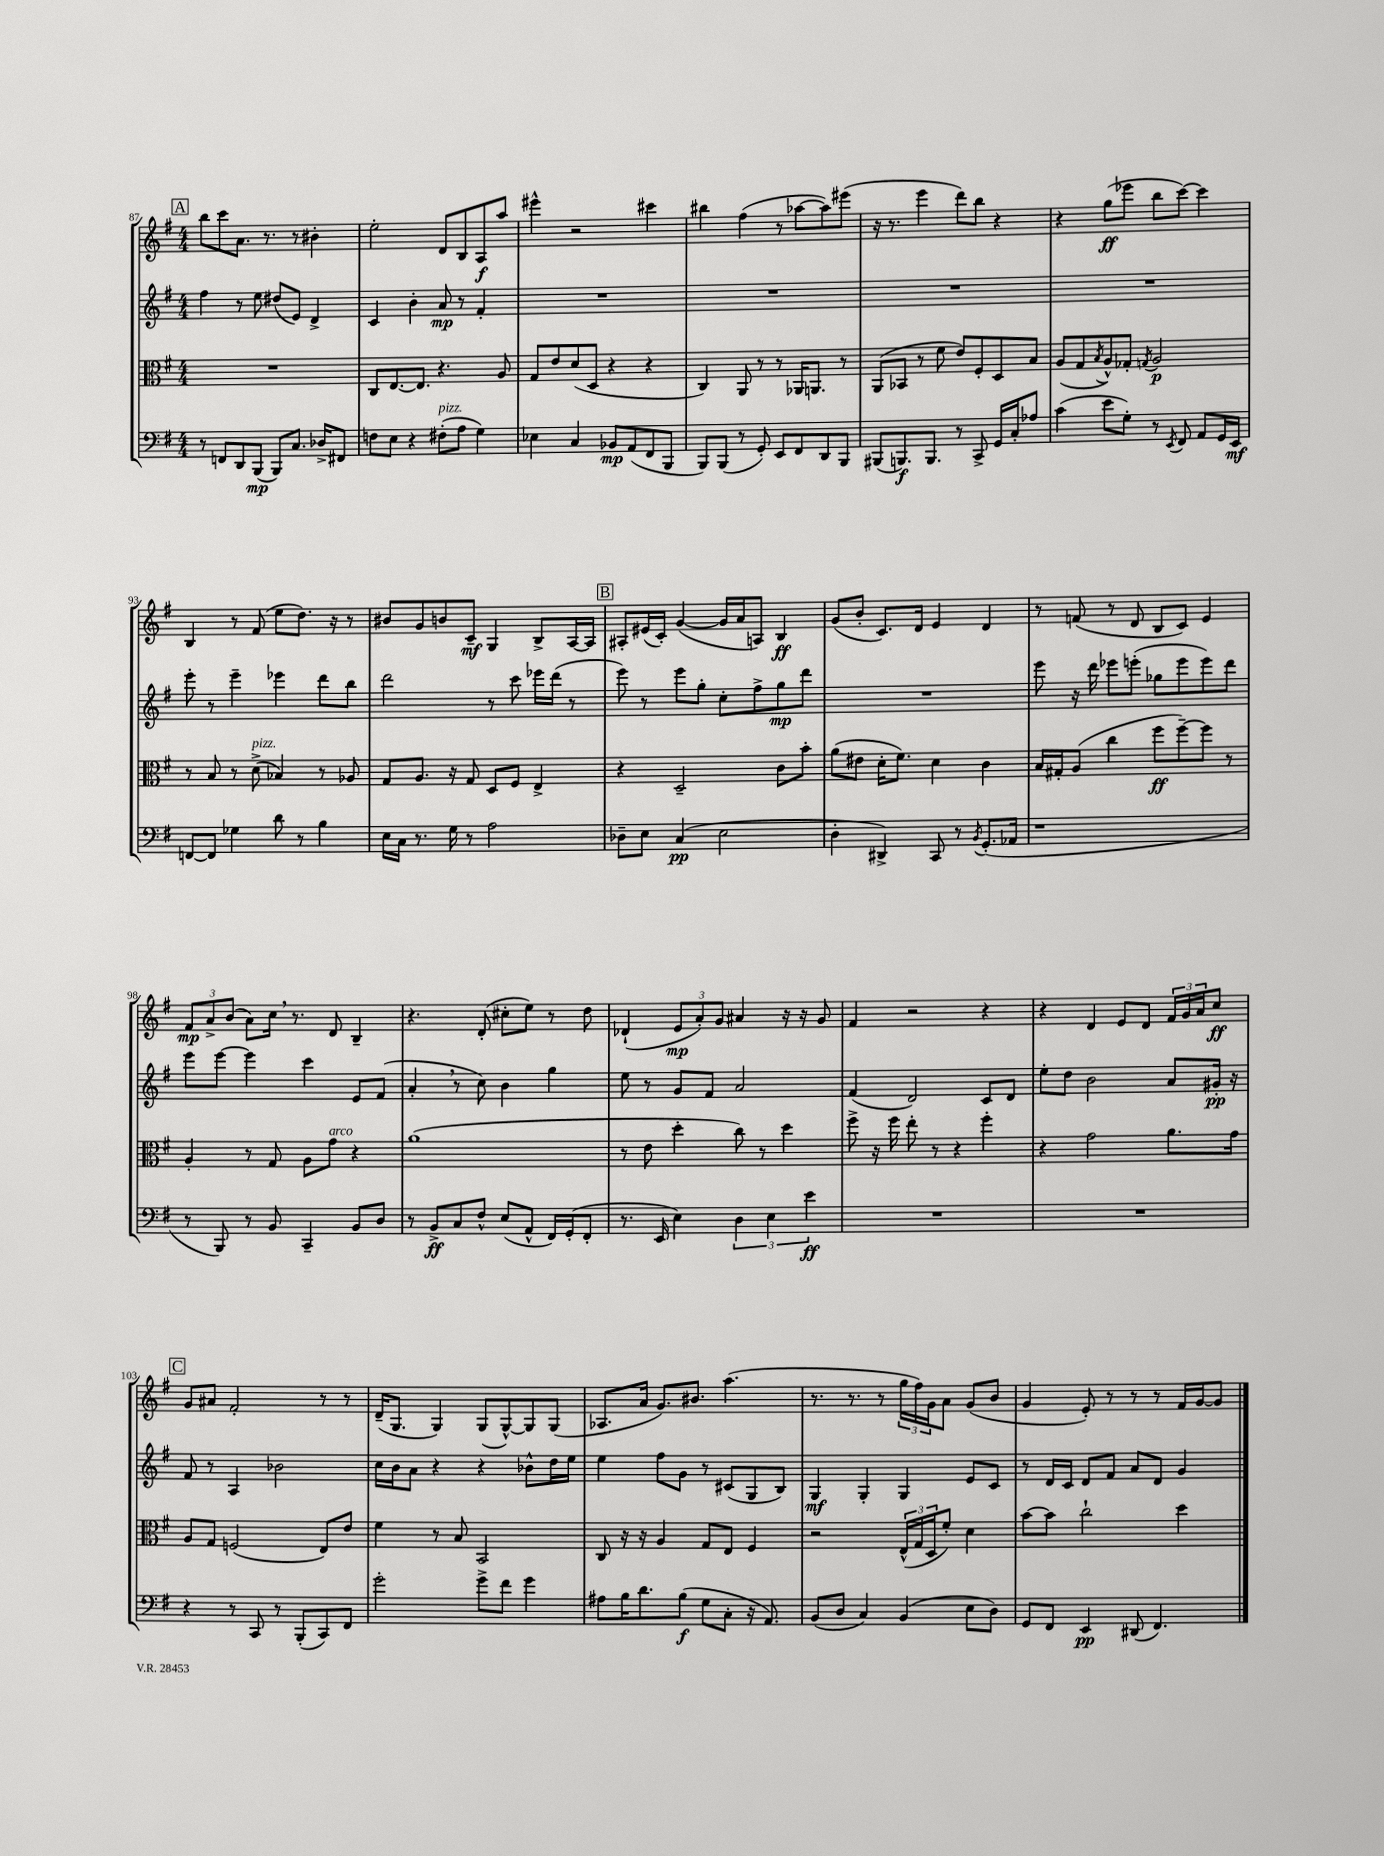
<<
\new StaffGroup <<
\new Staff = "s0" {
    \clef treble \key g \major \numericTimeSignature \time 4/4
    \mark \markup { \box "A" } b''8 c'''8 a'8. r8. r8 bis'4-. |
    e''2-. d'8 b8 a8\f a''8 |
    eis'''4-^ r2 cis'''4 |
    bis''4 fis''4( r8 aes''8~ aes''8) eis'''8( |
    r16 r8. e'''4 d'''8) b''8 r4 |
    r4 g''8\ff( ees'''8 b''8 c'''8~) c'''4 |
    b4 r8 fis'8( e''8 d''8.) r16 r8 |
    bis'8 g'8 b'8 c'8--\mf g4 b8-> a16~ a16 |
    \mark \markup { \box "B" } ais8-. eis'16( c'16-.) g'4~( g'16 a'16 a8) b4\ff |
    g'8( b'8-. c'8.) d'16 e'4 d'4 |
    r8 f'8( r8 d'8 b8 c'8) e'4 |
    \tuplet 3/2 { fis'8\mp a'8-> b'8( } a'8) c''16 \breathe r8. d'8 b4-- |
    r4. d'8-.( cis''8-. e''8) r8 d''8 |
    des'4-!( \tuplet 3/2 { e'8\mp a'8-.) g'8 } ais'4 r16 r16 g'8 |
    fis'4 r2 r4 |
    r4 d'4 e'8 d'8 \tuplet 3/2 { fis'16 g'16 a'16 } c''8\ff |
    \mark \markup { \box "C" } g'8 ais'8 fis'2-. r8 r8 |
    d'16--( g8. g4) g8( g8~-^) g8 g8( |
    aes8. a'16 g'8.) bis'8. a''4.( |
    r8. r8. r8 \tuplet 3/2 { g''16 fis''16) g'16 } a'8 g'8( b'8 |
    g'4 e'8-.) r8 r8 r8 fis'16 g'16~ g'8 \bar "|." |
}
\new Staff = "s1" {
    \clef treble \key g \major \numericTimeSignature \time 4/4
    \mark \markup { \box "A" } fis''4 r8 e''8 dis''8( e'8) d'4-> |
    c'4 b'4-. a'8\mp r8 fis'4-. |
    R1 |
    R1 |
    R1 |
    R1 |
    e'''8-. r8 e'''4-- ees'''4 d'''8 b''8 |
    d'''2 r8 c'''8 ees'''16 d'''16( r8 |
    \mark \markup { \box "B" } e'''8) r8 e'''8 g''8-. c''8-. fis''8-> g''8\mp d'''8 |
    R1 |
    e'''8 r16 d'''16 ees'''8 e'''8-.( ges''8 e'''8 e'''8) d'''8 |
    e'''8 e'''8~ e'''4 c'''4 e'8 fis'8( |
    a'4-. \breathe r8 c''8) b'4 g''4 |
    e''8 r8 g'8 fis'8 a'2 |
    fis'4( d'2) c'8 d'8 |
    e''8-. d''8 b'2 a'8 gis'16-.\pp r16 |
    \mark \markup { \box "C" } fis'8 r8 a4 bes'2 |
    c''16 b'16 a'8 r4 r4 bes'8-^ d''16 e''16 |
    e''4 fis''8 g'8 r8 cis'8( g8 b8) |
    g4\mf g4-. g4 e'8 c'8 |
    r8 d'16 c'16 d'8 fis'8 a'8 d'8 g'4 \bar "|." |
}
\new Staff = "s2" {
    \clef alto \key g \major \numericTimeSignature \time 4/4
    \mark \markup { \box "A" } R1 |
    c8 e8.~ e8. r4. a8 |
    g8 e'8 d'8( d8 r4 r4 |
    c4) a,8 r8 r8 aes,16 a,8. r8 |
    a,8( bes,8 r8 fis'8 e'8) fis8-. d8 b8 |
    a8( g8 \acciaccatura { b8 } a8-^) ges8-. \acciaccatura { g8 } a2\p |
    r8 b8 r8 d'8->^\markup { \italic "pizz." }( bes4) r8 aes8 |
    g8 a8. r16 g8 d8 fis8 e4-> |
    \mark \markup { \box "B" } r4 d2-- c'8 b'8-. |
    a'8( eis'8 d'16-. fis'8.) d'4 c'4 |
    b16 gis16-. a8( c''4 fis''8\ff fis''8~--) fis''8 r8 |
    a4-. r8 g8 a8 g'8^\markup { \italic "arco" } r4 |
    a'1( |
    r8 e'8 d''4-. c''8) r8 d''4 |
    fis''8-> r16 fis''16 e''8-. r8 r4 fis''4-. |
    r4 g'2 a'8. g'16 |
    \mark \markup { \box "C" } a8 g8 f2( e8) e'8 |
    fis'4 r8 b8 b,2 |
    c8 r16 r16 a4 g8 e8 fis4 |
    r2 \tuplet 3/2 { e16-^( g16 d16 } fis'8-.) d'4 |
    b'8~ b'8 c''2-! d''4 \bar "|." |
}
\new Staff = "s3" {
    \clef bass \key g \major \numericTimeSignature \time 4/4
    \mark \markup { \box "A" } r8 f,8 d,8 b,,8\mp( b,,8) c8. des16-> fis,8 |
    f8 e8 r4 fis8-.^\markup { \italic "pizz." }( a8 g4) |
    ees4 c4 bes,8\mp a,8( fis,8 b,,8 |
    b,,8) b,,8( r8 g,8-.) e,8 fis,8 d,8 b,,8 |
    bis,,8( b,,8.\f) b,,8. r8 c,8-> g,16 c16-. aes8 |
    c'4( e'8 g8-.) r8 \acciaccatura { e,8 } fis,8 a,8 g,16 e,16\mf |
    f,8~ f,8 ges4 d'8 r8 b4 |
    e16 c16 r8. g16 r8 a2 |
    \mark \markup { \box "B" } des8-- e8 c4\pp( e2 |
    d4-. dis,4->) c,8 r8 \acciaccatura { b,8 } g,8.-.( aes,16 |
    r1 |
    r8 b,,8) r8 b,8 c,4-- b,8 d8 |
    r8 b,8->\ff c8 fis8-^ e8( a,8-^ fis,16) g,16-.( fis,8-. |
    r8. e,16 e4) \tuplet 3/2 { d4 e4 e'4\ff } |
    R1 |
    R1 |
    \mark \markup { \box "C" } r4 r8 c,8 r8 b,,8-.( c,8) fis,8 |
    g'2-. g'8-> fis'8 g'4 |
    ais8 b16 d'8. b8\f( g8 c8-. r16 a,8.) |
    b,8( d8 c4) b,4( e8 d8) |
    g,8 fis,8 e,4\pp dis,8( fis,4.) \bar "|." |
}
>>
>>
\layout { \context { \Score currentBarNumber = #87 } }
